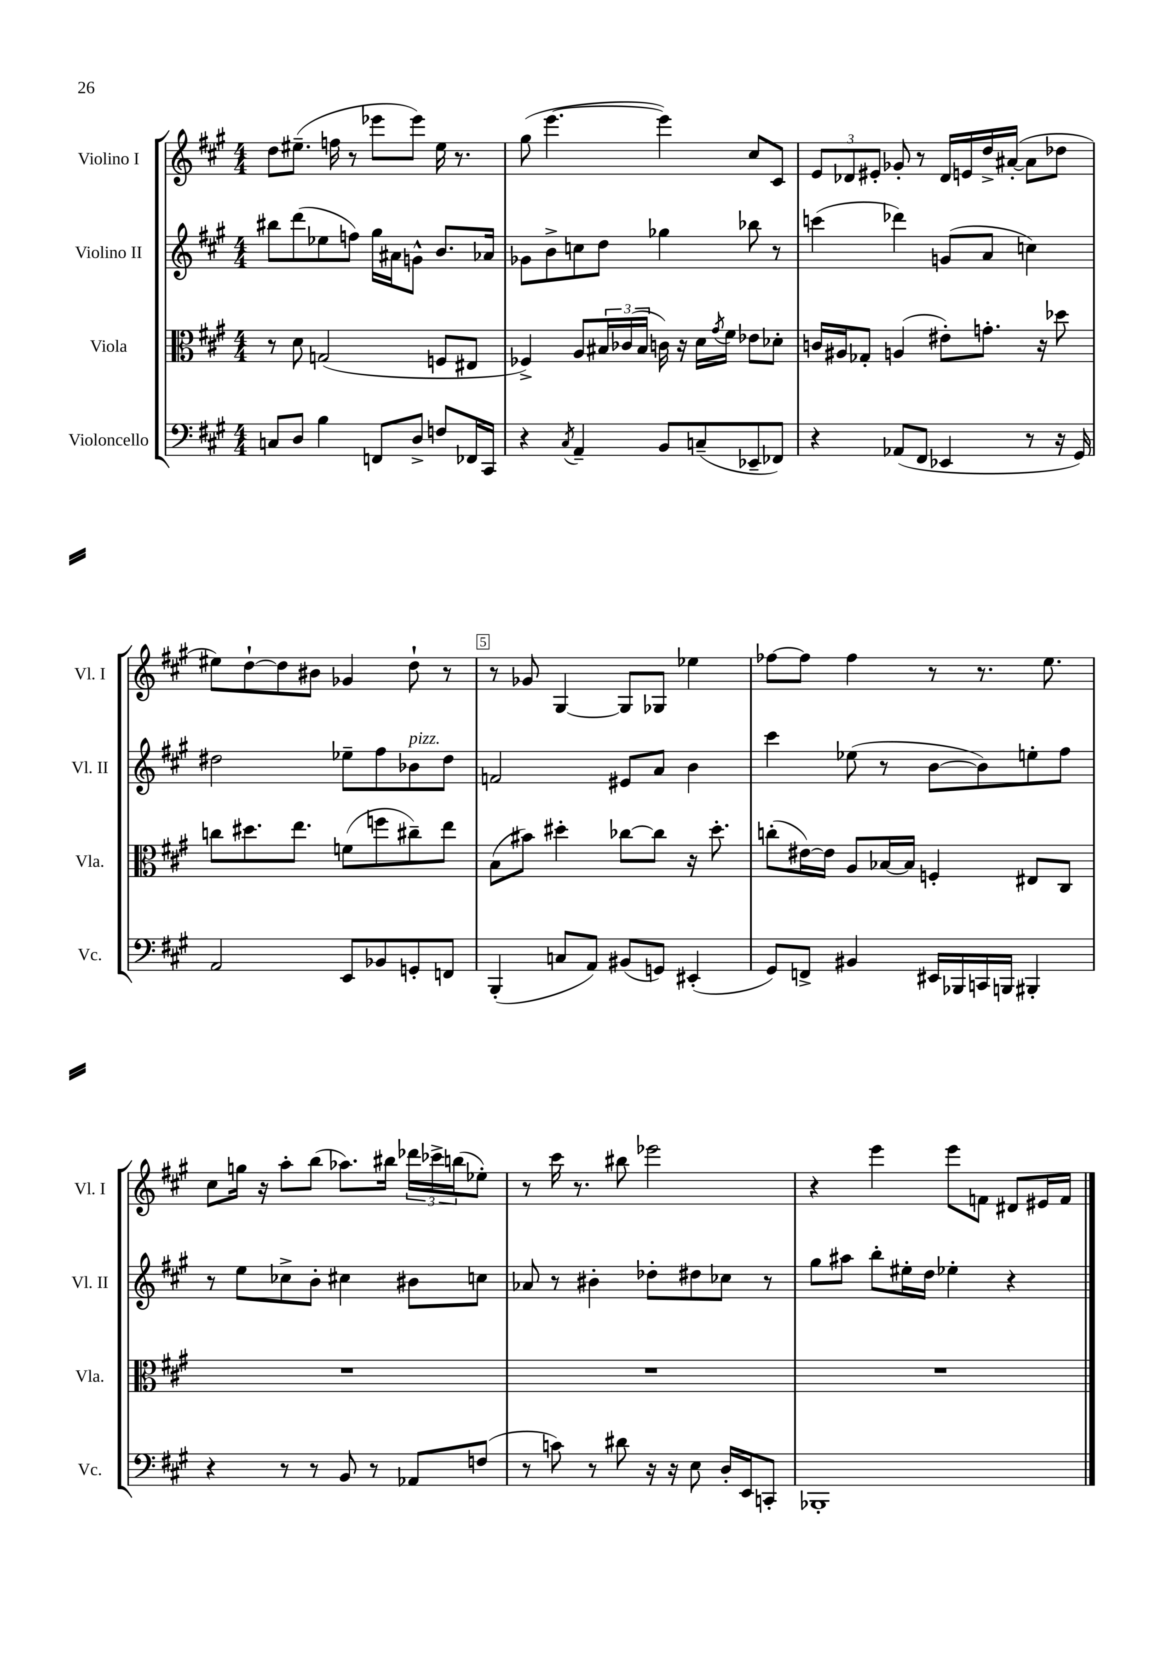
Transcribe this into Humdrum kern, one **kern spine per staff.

**kern	**kern	**kern	**kern
*part4	*part3	*part2	*part1
*staff4	*staff3	*staff2	*staff1
*I"Violoncello	*I"Viola	*I"Violino II	*I"Violino I
*I'Vc.	*I'Vla.	*I'Vl. II	*I'Vl. I
*clefF4	*clefC3	*clefG2	*clefG2
*k[f#c#g#]	*k[f#c#g#]	*k[f#c#g#]	*k[f#c#g#]
*M4/4	*M4/4	*M4/4	*M4/4
=1	=1	=1	=1
8Cn/L	8r	8bb#X\L	8dd\L
8D/J	8d\	(8ddd\	(8.ee#X~\J
4B\	(2Gn/	8ee-X\	.
.	.	.	16ffn\
.	.	8ffn\J)	8r
8FFn/L	.	16gg#\LL	8eee-X\L
.	.	16a#X\J	.
8D^/J	.	8gn^^\J	8eee-\J)
8Fn/L	8Fn/L	8.b/L	16ee#\
.	.	.	8.r
16FF-X/L	8E#X/J	.	.
16CC#/JJ	.	16a-X/Jk	.
=2	=2	=2	=2
4r	4F-X^/)	8g-X\L	(8gg#\
.	.	8b^\	[4.eee\
8qC#/	.	.	.
4AA~/	8A/L	8ccn\	.
.	24B#X/L	8dd\J	.
.	(24c-X/	.	.
.	24B#/JJ	.	.
8BB/L	16cn\)	4gg-X\	4eee\])
.	16r	.	.
(8Cn~/	16d\LL	.	.
.	8qg#/	.	.
.	16f#\JJ	.	.
8EE-X~/	8e-X\L	8bb-X\	8cc#/L
8FF-X/J)	8d-X'\J	8r	8c#/J
=3	=3	=3	=3
4r	16cn/LL	(4cccn\	12e/L
.	16A#X/J	.	.
.	.	.	12d-X/
.	8G-X'/J	.	.
.	.	.	12e#X'/J
(8AA-X/L	(4An/	4ddd-X\)	8g-X'/
8FF#/J	.	.	8r
4EE-X/	8e#X'\L)	(8gn/L	16d-/LL
.	.	.	16en/
.	8.gn'\J	8a/J	16dd^/
.	.	.	([16a#X'/JJ
8r	.	4ccn\)	8a#\L]
.	16r	.	.
16r	8dd-X\	.	8dd-X\J
16GG#/)	.	.	.
!!LO:LB:g=z
=4	=4	=4	=4
2AA/	8ccn\L	2dd#X\	8ee#X\L)
.	8.dd#X\	.	[8dd`\
.	.	.	8dd\]
.	8.ee\J	.	.
.	.	.	8b#X\J
8EE/L	(8fn\L	8ee-X~\L	4g-X/
8BB-X/	8ffn\	8ff#\	.
!	!	!LO:TX:a:i:t=pizz.	!
8GGn'/	8cc#X~\)	8b-X\	8dd`\
8FFn/J	8ee\J	8dd#\J	8r
=5	=5	=5	=5
(4BBB'/	(8B\L	2fn/	8r
.	8b#X\J)	.	8g-X/
8Cn/L	4dd#X'\	.	[4G#/
8AA/J)	.	.	.
(8BB#X/L	[8cc-X\L	8e#X/L	8G#/L]
8GGn/J)	8cc-\J]	8a/J	8G-X/J
(4EE#X'/	16r	4b\	4ee-X\
.	8.dd#'\	.	.
=6	=6	=6	=6
8GG#/L)	(8ccn'\L	4ccc#\	[8ff-X\L
8FFn^/J	[16e#X\L)	.	8ff-\J]
.	16e#\JJ]	.	.
4BB#X/	8A/L	(8ee-X\	4ff-\
.	[16B-X/L	8r	.
.	16B-/JJ]	.	.
16EE#X/LL	4Fn'/	[8b\L	8r
16BBB-X/	.	.	.
16CCn/	.	8b\])	8.r
16BBBn/JJ	.	.	.
4BBB#X'/	8E#X/L	8een'\	.
.	.	.	8.ee\
.	8C#/J	8ff#\J	.
!!LO:LB:g=z
=7	=7	=7	=7
4r	1r	8r	8cc#\L
.	.	8ee\L	16ggn\Jk
.	.	.	16r
8r	.	8cc-X^\	8aa'\L
8r	.	8b'\J	(8bb\J
8BB/	.	4cc#X\	8.aa-X\L)
8r	.	.	.
.	.	.	16bb#X\Jk
8AA-X/L	.	8b#X\L	24ddd-X\LL
.	.	.	24ccc-X^\
.	.	.	(24bbn\J
(8Fn/J	.	8ccn\J	8ee-X'\J)
=8	=8	=8	=8
8r	1r	8a-X/	8r
8cn\)	.	8r	16ccc#\
.	.	.	8.r
8r	.	4b#X'\	.
8d#X\	.	.	8bb#X\
16r	.	8dd-X'\L	2eee-X\
16r	.	.	.
8E\	.	8dd#X\	.
16D'/LL	.	8cc-X\J	.
16EE/J	.	.	.
8CCn'/J	.	8r	.
=9	=9	=9	=9
1BBB-X'	1r	8gg#\L	4r
.	.	8aa#X\J	.
.	.	8bb'\L	4eee\
.	.	16ee#X'\L	.
.	.	16dd\JJ	.
.	.	4ee-X'\	8eee\L
.	.	.	8fn\J
.	.	4r	8d#X/L
.	.	.	16e#X/L
.	.	.	16f/JJ
==	==	==	==
*-	*-	*-	*-
